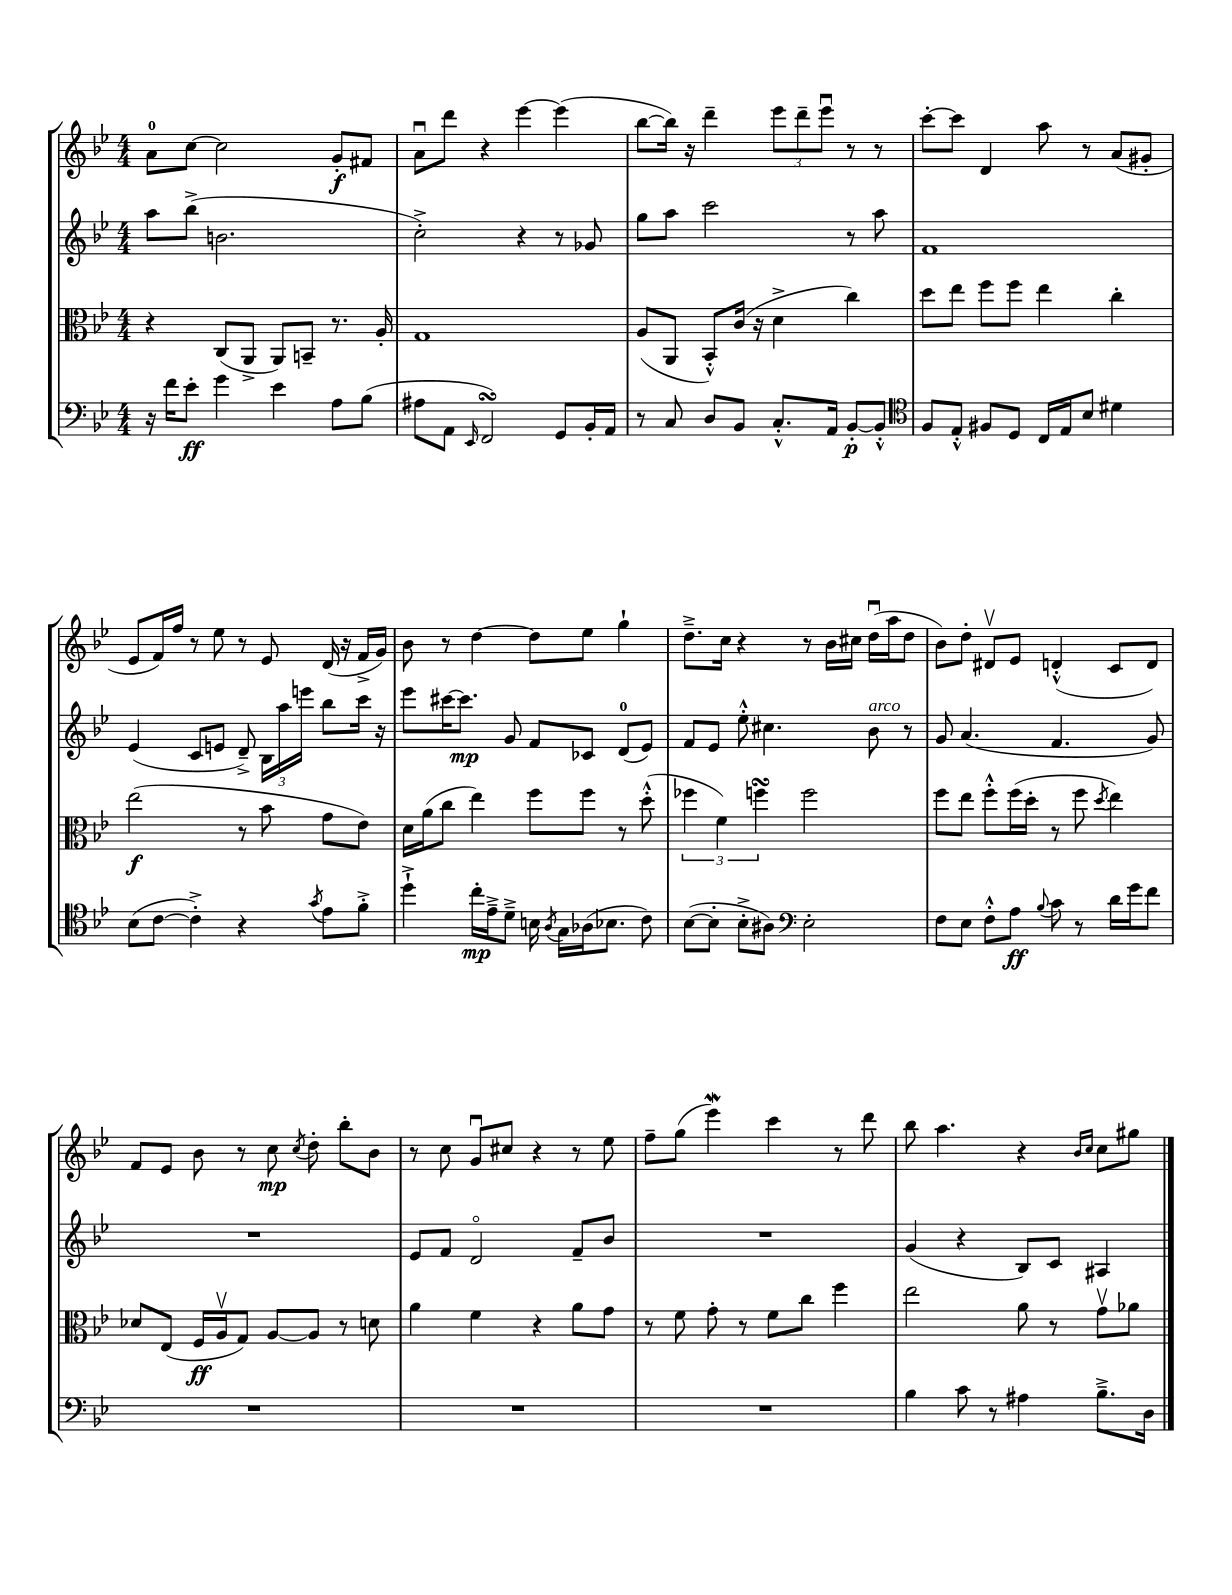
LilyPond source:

<<
\new StaffGroup <<
\new Staff = "s0" {
    \clef treble \key bes \major \numericTimeSignature \time 4/4
    \autoBeamOff a'8[-0 c''8]~ c''2 g'8[-.\f fis'8] |
    a'8[\downbow d'''8] r4 ees'''4~ ees'''4( |
    bes''8[~ bes''16]) r16 d'''4-- \tuplet 3/2 { ees'''8[ d'''8-- ees'''8]\downbow } r8 r8 |
    c'''8[~-. c'''8] d'4 a''8 r8 a'8[( gis'8]-. |
    ees'8[ f'16) f''16] r8 ees''8 r8 ees'8 d'16( r16 f'16[-> g'16]) |
    bes'8 r8 d''4~ d''8[ ees''8] g''4-! |
    d''8.[---> c''16] r4 r8 bes'16[ cis''16] d''16[\downbow( a''16 d''8] |
    bes'8[) d''8]-. dis'8[\upbow ees'8] d'4-.-^( c'8[ d'8]) |
    f'8[ ees'8] bes'8 r8 c''8\mp \acciaccatura { c''8 } d''8-. bes''8[-. bes'8] |
    r8 c''8 g'8[\downbow cis''8] r4 r8 ees''8 |
    f''8[-- g''8]( ees'''4\mordent) c'''4 r8 d'''8 |
    bes''8 a''4. r4 \grace { bes'16[ c''16] } c''8[ gis''8] \bar "|." |
}
\new Staff = "s1" {
    \clef treble \key bes \major \numericTimeSignature \time 4/4
    \autoBeamOff a''8[ bes''8]->( b'2. |
    c''2-.->) r4 r8 ges'8 |
    g''8[ a''8] c'''2 r8 a''8 |
    f'1 |
    ees'4( c'8[ e'8] d'8--->) \tuplet 3/2 { bes16[ a''16 e'''16] } bes''8[ c'''16] r16 |
    ees'''8[ cis'''16~ cis'''8.]\mp g'8 f'8[ ces'8] d'8[-0( ees'8]) |
    f'8[ ees'8] ees''8-.-^ cis''4. bes'8^\markup { \italic "arco" } r8 |
    g'8 a'4.( f'4. g'8) |
    R1 |
    ees'8[ f'8] d'2\flageolet f'8[-- bes'8] |
    R1 |
    g'4( r4 bes8[) c'8] ais4 \bar "|." |
}
\new Staff = "s2" {
    \clef alto \key bes \major \numericTimeSignature \time 4/4
    \autoBeamOff r4 c8[( a,8]-> a,8[) b,8]-- r8. a16-. |
    g1 |
    a8[( a,8] bes,8[-.-^) c'16]( r16 d'4-> c''4) |
    d''8[ ees''8] f''8[ f''8] ees''4 c''4-. |
    ees''2\f( r8 bes'8 g'8[ ees'8]) |
    d'16[ a'16( c''8] ees''4) f''8[ f''8] r8 d''8-.-^( |
    \tuplet 3/2 { fes''4 f'4) f''4\turn } f''2 |
    f''8[ ees''8] f''8[-.-^ f''16( d''16]-. r8 f''8 \acciaccatura { d''8 } ees''4) |
    des'8[ ees8]( f16[\ff a16\upbow g8]) a8[~ a8] r8 d'8 |
    a'4 f'4 r4 a'8[ g'8] |
    r8 f'8 g'8-. r8 f'8[ c''8] f''4 |
    ees''2 a'8 r8 g'8[\upbow aes'8] \bar "|." |
}
\new Staff = "s3" {
    \clef bass \key bes \major \numericTimeSignature \time 4/4
    \autoBeamOff r16 f'16[ ees'8]-.\ff g'4 ees'4 a8[ bes8]( |
    ais8[ a,8] \grace { ees,16 } f,2\turn) g,8[ bes,16-. a,16] |
    r8 c8 d8[ bes,8] c8.[-.-^ a,16] bes,8[~-.\p bes,8]-.-^ |
    \clef tenor f8[ ees8]-.-^ fis8[ d8] c16[ ees16 bes8] dis'4 |
    bes8[( c'8]~ c'4-.->) r4 \acciaccatura { g'8 } ees'8[ f'8]-.-> |
    d''4-!-> c''16[-.\mp ees'16---> d'8]---> b16 \acciaccatura { a8 } g16[ aes16( bes8.] c'8) |
    bes8[~( bes8]-. bes8[-.-> ais8]) \clef bass ees2-. |
    f8[ ees8] f8[-.-^ a8]\ff \appoggiatura { bes8 } c'8 r8 d'16[ g'16 f'8] |
    R1 |
    R1 |
    R1 |
    bes4 c'8 r8 ais4 bes8.[---> d16] \bar "|." |
}
>>
>>
\layout { \context { \Score \remove "Bar_number_engraver" } }
